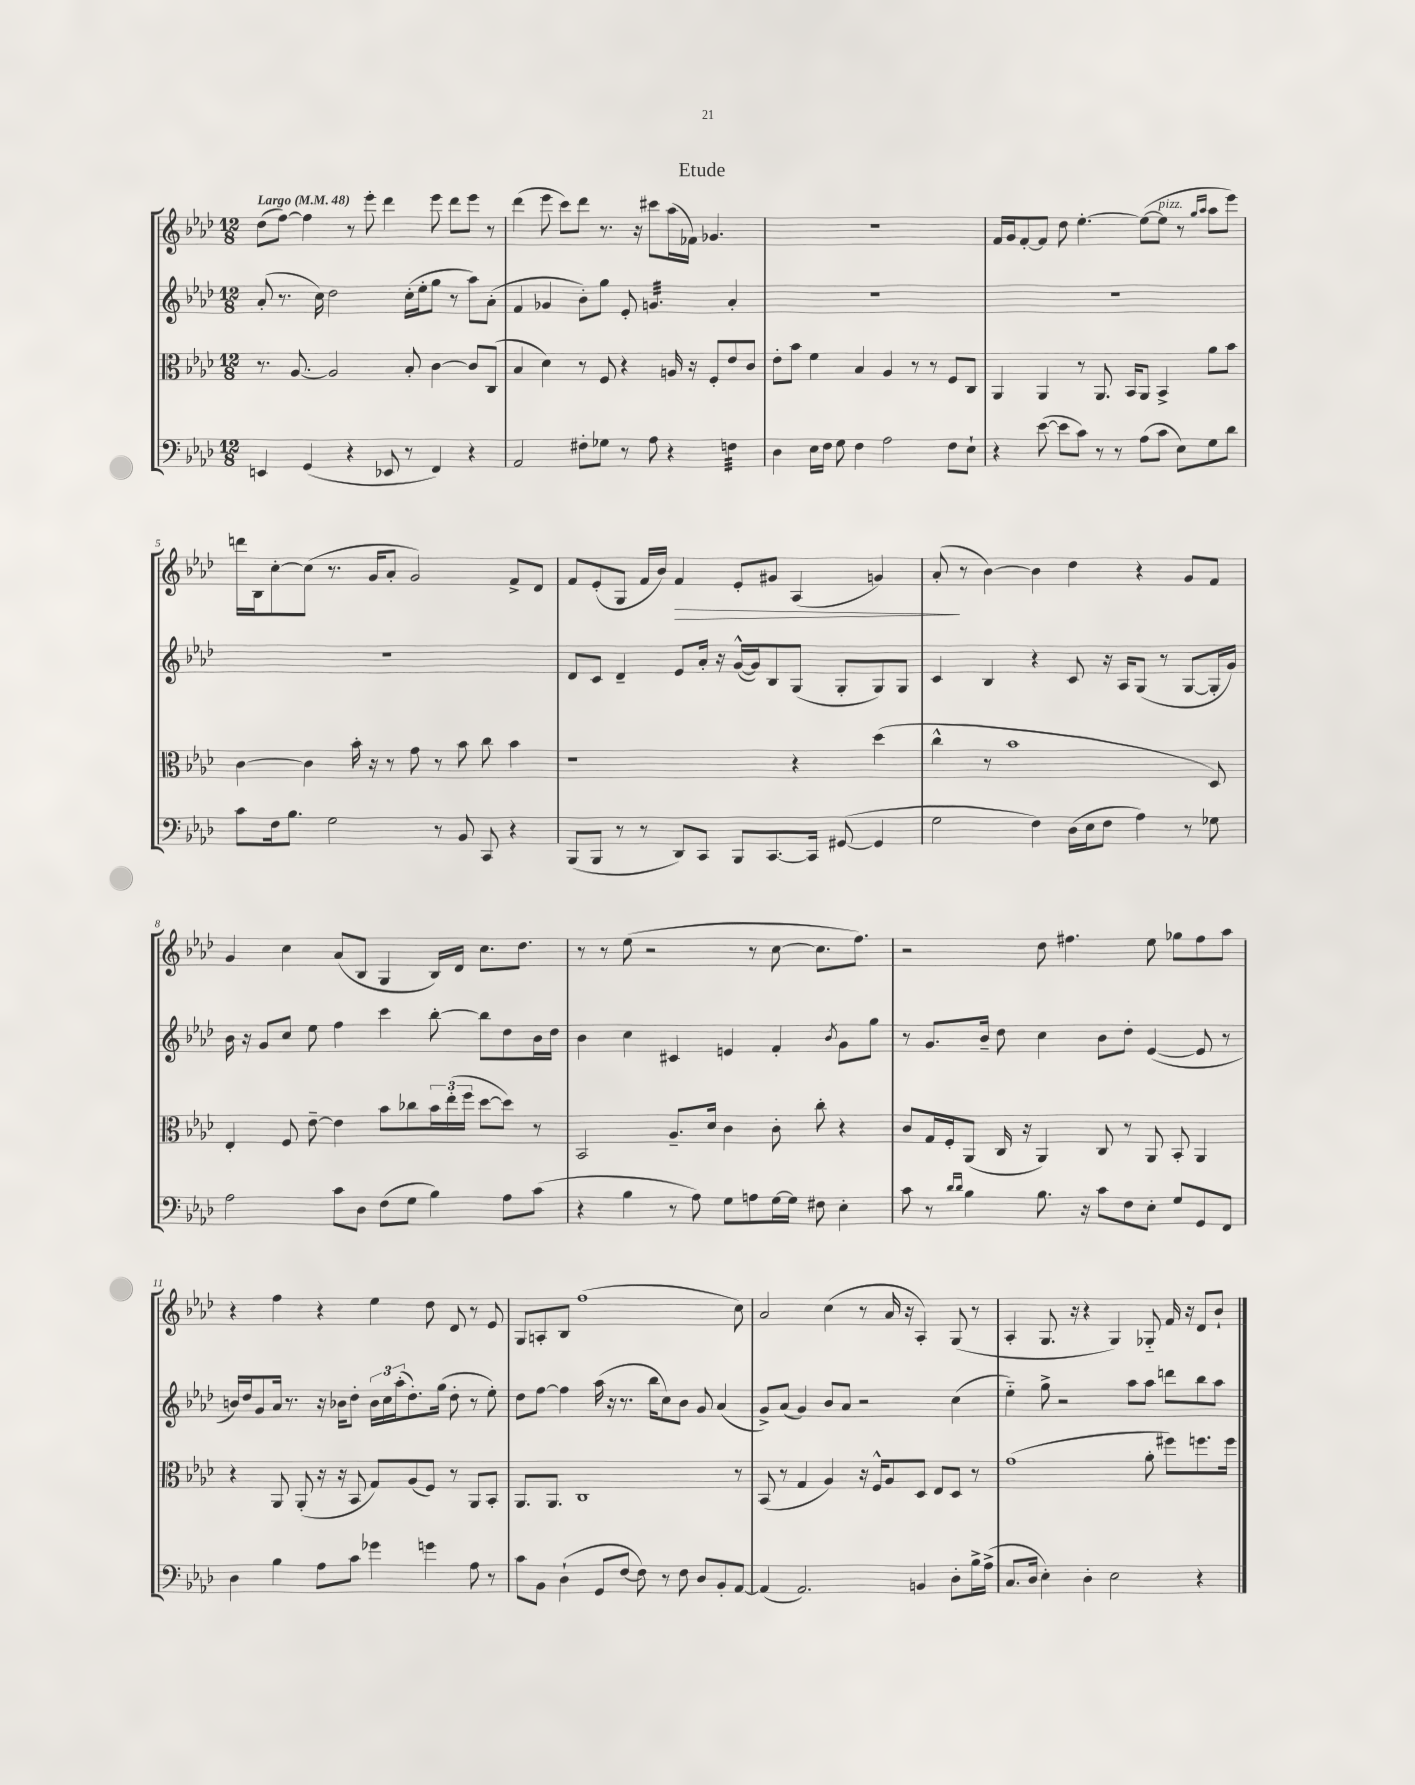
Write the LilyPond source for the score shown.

\header { title = "Etude" }
<<
\new StaffGroup <<
\new Staff = "s0" {
    \clef treble \key aes \major \numericTimeSignature \time 12/8 \tempo "Largo" 4 = 48
    des''8( f''8~) f''4 r8 ees'''8-. des'''4 ees'''8 des'''8 ees'''8 r8 |
    des'''4( ees'''8 c'''8) des'''8 r8. r16 cis'''8 aes''16( fes'16) ges'4. |
    R1. |
    f'16 g'16 f'8~-. f'8 des''8 ees''4.~-. ees''8~( ees''8^\markup { \italic "pizz." } r8 \grace { g''16 aes''16 } aes''8 ees'''8) |
    d'''16 bes16 c''8~-. c''8( r8. g'16 aes'8-. g'2) f'8-> des'8 |
    f'8 ees'8-.( g8 f'16 bes'16) f'4\> ees'8-. gis'8 aes4( g'4) |
    aes'8-.\!( r8 bes'4~) bes'4 des''4 r4 g'8 f'8 |
    g'4 c''4 aes'8( bes8 g4 bes16) des'16 c''8. des''8. |
    r8 r8 ees''8( r2 r8 c''8~ c''8. f''8.) |
    r2 des''8 fis''4. ees''8 ges''8 fis''8 aes''8 |
    r4 f''4 r4 ees''4 des''8 des'8 r8 ees'8 |
    g8 a8-. bes8 f''1( c''8) |
    aes'2 c''4( r8 aes'16 r16 aes4-.) g8( r8 |
    aes4-. g8. r16 r4 g4) ges8-_ f'16 r16 des'8 bes'8-! \bar "|." |
}
\new Staff = "s1" {
    \clef treble \key aes \major \numericTimeSignature \time 12/8
    aes'8-.( r8. c''16) des''2 c''16-.( ees''16-. g''8 r8 aes''8) aes'8-.( |
    f'4 ges'4 bes'8-.) g''8 ees'8-. g'4.:32 aes'4-. |
    R1. |
    R1. |
    R1. |
    des'8 c'8 des'4-- ees'8 aes'16-. r16 g'16~-^( g'16) bes8 g8( g8-. g8) g8 |
    c'4 bes4 r4 c'8 r16 aes16 g8( r8 g8~ g16-. g'16) |
    bes'16 r16 g'8 c''8 ees''8 f''4 c'''4 bes''8~-. bes''8 des''8 bes'16 des''16 |
    bes'4 c''4 cis'4 e'4 f'4-. \acciaccatura { bes'8 } g'8 g''8 |
    r8 g'8. bes'16-- des''8 c''4 bes'8 des''8-. ees'4~( ees'8 r8 |
    b'16) des''16 g'8 aes'16 r8. r16 bes'16 des''8-. \tuplet 3/2 { bes'16 c''16 aes''16-.( } des''8.-.) g''16( des''8-. r8 ees''8-.) |
    des''8 f''8~ f''4 aes''16( r16 r8. bes''16 c''8) bes'8 g'8 aes'4( |
    g'8->) aes'8( g'4) bes'8 aes'8 r2 c''4( |
    ees''4-_) g''8-> r2 aes''8 aes''8 d'''8 bes''8 aes''8 \bar "|." |
}
\new Staff = "s2" {
    \clef alto \key aes \major \numericTimeSignature \time 12/8
    r8. aes8.~ aes2 bes8-. c'4~ c'8 c8( |
    bes4 des'4) r8 f8 r4 a16 r16 f8-. ees'8 c'8 |
    ees'8-. bes'8 f'4 bes4 aes4 r8 r8 f8 c8 |
    aes,4 aes,4 r8 aes,8. bes,16 aes,8 bes,4-> aes'8 bes'8 |
    c'4~ c'4 bes'16-. r16 r8 g'8 r8 bes'8 c''8 bes'4 |
    r1 r4 des''4( |
    c''4-^ r8 bes'1 des8) |
    ees4-. f8 ees'8~-- ees'4 bes'8 ces''8 \tuplet 3/2 { bes'16 ees''16-.( f''16 } des''8~ des''8) r8 |
    bes,2 aes8.-- des'16 c'4 c'8-. c''8-. r4 |
    c'8 g16 f16-. aes,8( c16 r16 aes,4) c8 r8 aes,8 bes,8-. aes,4 |
    r4 aes,8 aes,8-.( r16 r16 bes,8 g8) aes8( f8) r8 aes,8 bes,8-. |
    aes,8. aes,8. c1 r8 |
    bes,8( r8 g4 aes4) r16 f16-^ aes8 des8 ees8 des8 r8 |
    g'1( aes'8-. fis''8) f''8. f''16 \bar "|." |
}
\new Staff = "s3" {
    \clef bass \key aes \major \numericTimeSignature \time 12/8
    e,4 g,4( r4 ees,8 r8 f,4) r4 |
    aes,2 fis8-. ges8 r8 aes8 r4 f4:32 |
    des4 ees16 f16 g8 f4 aes2 f8 ees8-! |
    r4 ees'8~( ees'8 c'8) r8 r8 aes8( c'8 ees8) g8 des'8 |
    c'8 f16 bes8. g2 r8 bes,8 c,8 r4 |
    bes,,8( bes,,8 r8 r8 des,8) c,8 bes,,8 c,8.~ c,16 gis,8~( gis,4 |
    g2 f4) des16( ees16 f8 aes4) r8 ges8 |
    aes2 c'8 des8 f8( g8 bes4) aes8 c'8( |
    r4 bes4 r8 aes8) g8 a8 g16~ g16 fis8 ees4-. |
    c'8 r8 \grace { des'16 des'16 } bes4 bes8. r16 c'8 f8 ees8-. g8 g,8 f,8 |
    des4 bes4 aes8 c'8 ges'4 g'4 aes8 r8 |
    c'8 bes,8 des4-!( g,8 f8~ f8) r8 f8 des8 bes,8-. aes,8~ |
    aes,4( aes,2.) b,4 des8-. bes16-> aes16->( |
    c8. des16 ees4-.) des4-. ees2 r4 \bar "|." |
}
>>
>>
